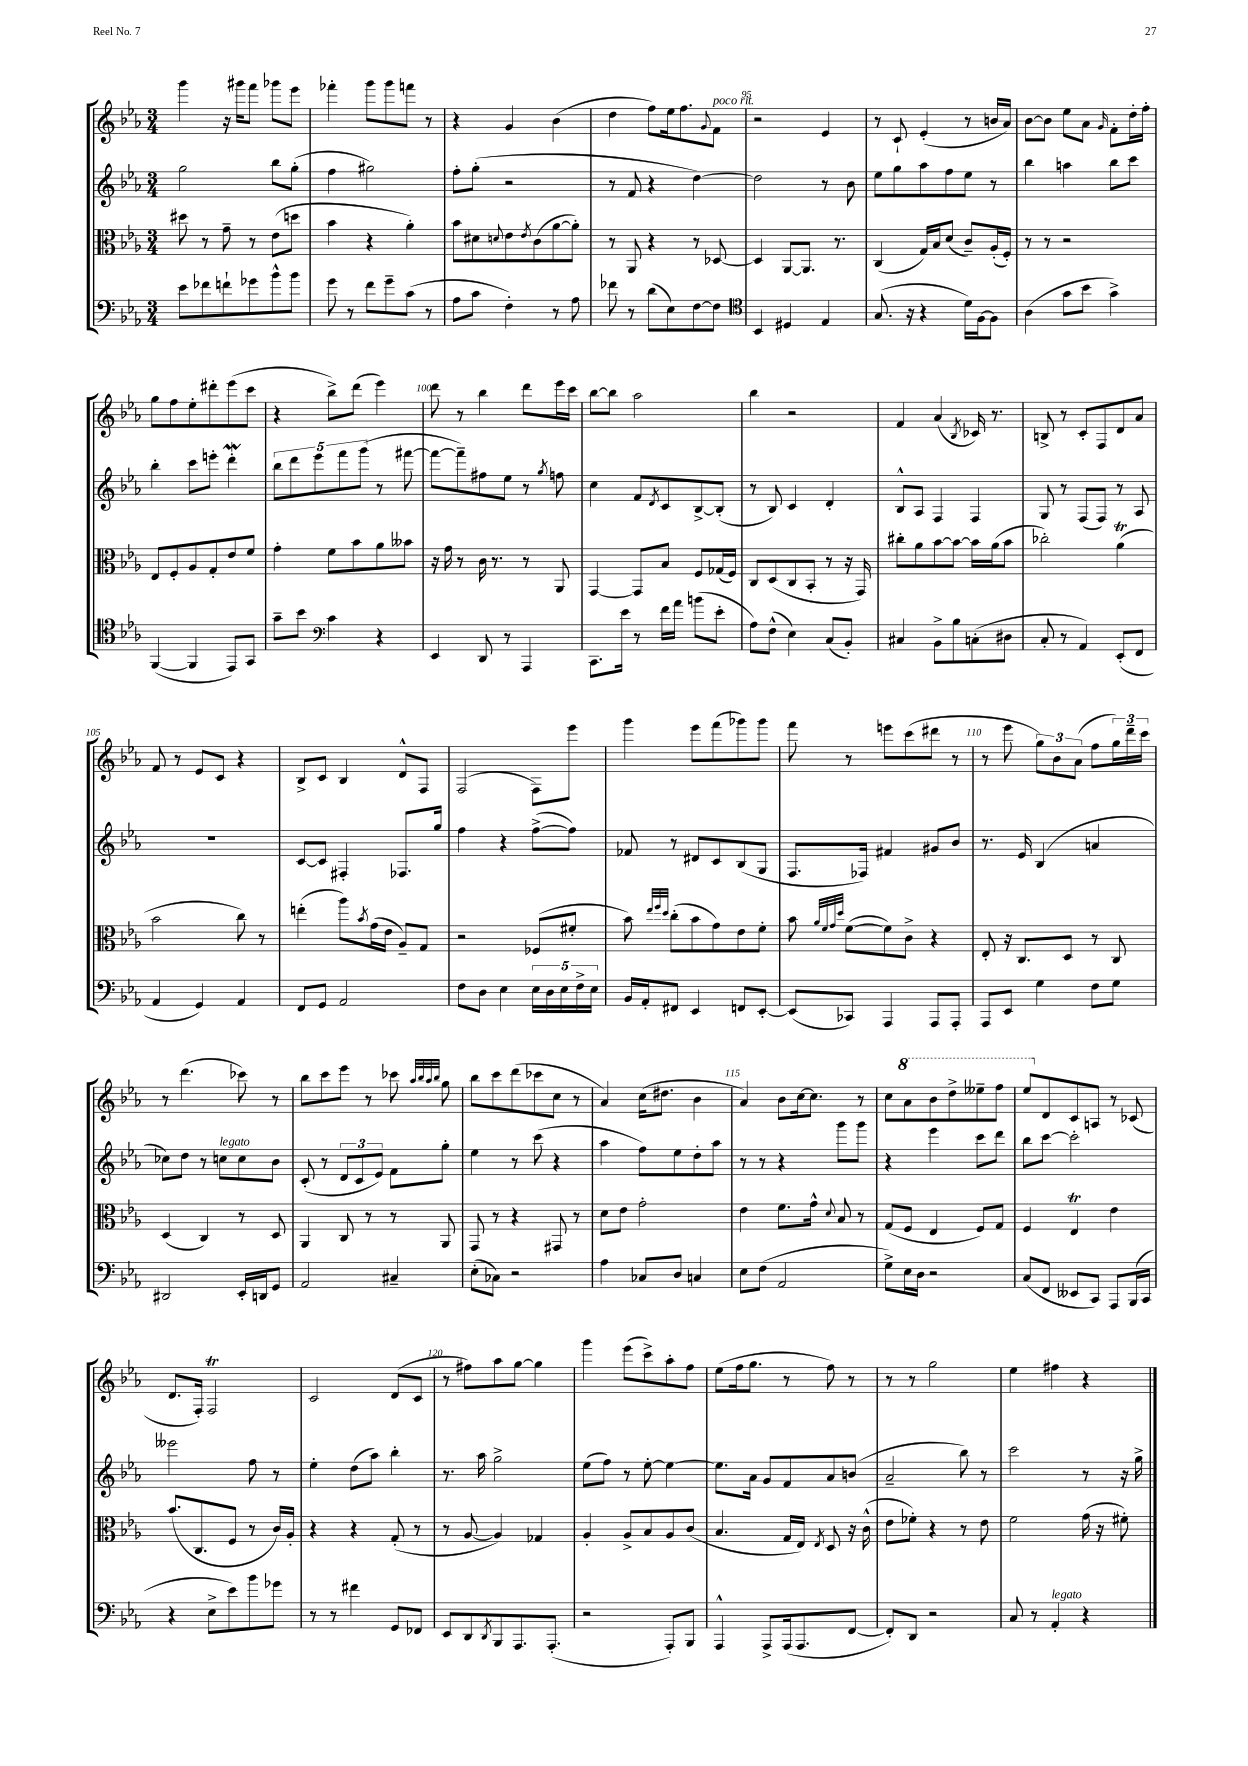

**kern	**kern	**kern	**kern
*part4	*part3	*part2	*part1
*staff4	*staff3	*staff2	*staff1
*clefF4	*clefC3	*clefG2	*clefG2
*k[b-e-a-]	*k[b-e-a-]	*k[b-e-a-]	*k[b-e-a-]
*M3/4	*M3/4	*M3/4	*M3/4
=91	=91	=91	=91
8e-\L	8dd#X\	2gg\	4ggg\
8f-X\	8r	.	.
8fn`\	8g~\	.	16r
.	.	.	16ggg#X\KL
8g-X\	8r	.	8fff\J
8b-^^\	(8e-\L	8bb-\L	8ggg-X\L
8b-\J	8ddn\J	(8gg'\J	8eee-\J
=92	=92	=92	=92
8g\	4b-\	4ff\	4fff-X'\
8r	.	.	.
8f\L	4r	2gg#X\)	8ggg\L
8g~\	.	.	8ggg\
(8c\J	4a-'\)	.	8fffn\J
8r	.	.	8r
=93	=93	=93	=93
8A-\L	8b-\L	8ff'\L	4r
8c\J	8d#X\	(8gg'\J	.
.	8qqdn/	.	.
4F'\)	8e-\	2r	4g/
.	8qe-/	.	.
.	(8c\	.	.
8r	[8a-\	.	(4b-\
8A-\	8a-'\J])	.	.
=94	=94	=94	=94
8f-X\	8r	8r	4dd\
8r	8AA-/	8f/	.
(8d\L	4r	4r	8ff\L)
8E-\)	.	.	16ee-\k
.	.	.	8.ff\
[8F\	8r	[4dd\)	.
.	.	.	8qqg/
!	!	!	!LO:TX:a:i:t=poco rit.
8F\J]	[8D-X/	.	8f\J
=95	=95	=95	=95
*clefC4	*	*	*
4BB-/	4D-/]	2dd\]	2r
4D#X/	[8AA-/L	.	.
.	8.AA-/J]	.	.
4E-/	.	8r	4e-/
.	8.r	.	.
.	.	8b-\	.
=96	=96	=96	=96
(8.G/	(4C/	8ee-\L	8r
.	.	8gg\	8c`/
16r	.	.	.
4r	16G/LL)	8aa-\	(4e-'/
.	16B-/J	.	.
.	(8d/J	8ff\	.
16d\LL)	8c~/L)	8ee-\J	8r
[16F\J	.	.	.
8F\J]	(16A-'/L	8r	16bn/LL
.	16F'/JJ)	.	16a-/JJ)
=97	=97	=97	=97
(4A-\	8r	4bb-\	[8b-\L
.	8r	.	8b-\J]
8g\L	2r	4aan\	8ee-\L
8b-\J	.	.	8a-\J
.	.	.	16qqg/
4g^\)	.	8bb-\L	8f'\L
.	.	8ccc\J	16dd'\L
.	.	.	16ff'\JJ
!!LO:LB:g=z
=98	=98	=98	=98
([4FF/	8E-/L	4bb-'\	8gg\L
.	8F'/	.	8ff\
4FF/]	8A-/	8ccc\L	8ee-'\
.	8G'/	8eeen'\J	8ddd#X'\
8EE-/L)	8e-/	4dddW'\	(8eee-\
8GG/J	8f/J	.	8ccc\J
=99	=99	=99	=99
8g~\L	4g'\	10bb-\L	4r
.	.	10ddd\	.
8b-\J	.	.	.
.	.	10eee-\	.
*clefF4	*	*	*
4c\	8f\L	.	8bb-^\L)
.	.	10fff\	.
.	8b-\	.	(8ddd\J
.	.	(10ggg\J	.
4r	8a-\	8r	4eee-\)
.	8b--X\J	[8fff#X\	.
=100	=100	=100	=100
4EE-/	16r	8fff#\L_	8ddd\
.	16g\	.	.
.	8r	8fff#~\])	8r
8DD/	16c\	8ff#X\	4bb-\
.	8.r	.	.
8r	.	8ee-\J	.
4AAA-/	8r	8r	8ddd\L
.	.	8qgg/	.
.	8AA-/	8ffn\	16eee-\L
.	.	.	16ccc\JJ
=101	=101	=101	=101
8.CC\L	[4GG/	4cc\	[8bb-\L
.	.	.	8bb-\J]
16e-\Jk	.	.	.
8r	8GG/L]	8f/L	2aa-\
.	.	8qd/	.
16f\LL	8B-/J	8c/	.
16a-\JJ	.	.	.
(8bn\L	8F/L	[8B-^/	.
8e-'\J	(16G-X/L	(8B-'/J]	.
.	16F/JJ)	.	.
=102	=102	=102	=102
8A-\L)	8C/L	8r	4bb-\
(8F^^\J	(8D/	8B-/)	.
4E-\)	8C/	4c/	2r
.	8BB-'/J	.	.
(8C/L	8r	4d'/	.
8BB-'/J)	16r	.	.
.	16GG/)	.	.
=103	=103	=103	=103
4C#X/	8cc#X'\L	8B-^^/L	4f/
.	8a-\	8A-/J	.
8BB-^\L	[8b-\	4F/	(4a-/
8B-\	8b-\J_	.	.
.	.	.	8qB-/
(8Cn'\	16b-\LL]	4F/	16c-X/)
.	(16a-\J	.	8.r
8D#X\J	8b-\J	.	.
=104	=104	=104	=104
8C'/	2cc-X'\)	8G/	8Bn^/
8r	.	8r	8r
4AA-/)	.	(8F/L	8c'/L
.	.	8F/J)	8F/
(8EE-'/L	(4a-T\	8r	8d/
8FF/J	.	8A-/	8a-/J
!!LO:LB:g=z
=105	=105	=105	=105
4AA-/	2b-\	2.r	8f/
.	.	.	8r
4GG/)	.	.	8e-/L
.	.	.	8c/J
4AA-/	8cc\)	.	4r
.	8r	.	.
=106	=106	=106	=106
8FF/L	(4een'\	[8c/L	8B-^/L
8GG/J	.	8c/J]	8c/J
2AA-/	8aa-\L)	4F#X'/	4B-/
.	8qb-/	.	.
.	(16g\L	.	.
.	16e-\JJ	.	.
.	8A-~/L)	8.F-X/L	8d^^/L
.	8G/J	.	8F/J
.	.	16gg/Jk	.
=107	=107	=107	=107
8F\L	2r	4ff\	(2F/
8D\J	.	.	.
4E-\	.	4r	.
20E-\LL	(8F-X/L	([8ff^\L	8F\L)
20D\	.	.	.
20E-\	.	.	.
.	8f#X'/J	8ff\J])	8eee-\J
20F^\	.	.	.
20E-\JJ	.	.	.
=108	=108	=108	=108
16BB-/LL	8b-\)	8f-X/	4ggg\
16AA-'/J	.	.	.
.	32qqee-/LLL	.	.
.	32qqff/	.	.
.	32qqdd/JJJ	.	.
8FF#X/J	(8cc'\L	8r	.
4EE-/	8b-\	8d#X/L	8eee-\L
.	8g\)	8c/	(8fff\
8FFn/L	8e-\	(8B-/	8ggg-X\)
[8EE-'/J	8f'\J	8G/J	8ggg-\J
=109	=109	=109	=109
(8EE-/L]	8b-\	8.F/L	8fff\
.	32qqa-/LLL	.	.
.	32qqf/	.	.
.	32qqg/	.	.
.	32qqdd/JJJ	.	.
8CC-X/J)	([8f\L	.	8r
.	.	16F-X/Jk)	.
4AAA-/	8f\])	4f#X/	8eeen\L
.	8c^\J	.	(8ccc\
8AAA-/L	4r	8g#X/L	8ddd#X\J
8AAA-'/J	.	8b-/J	8r
=110	=110	=110	=110
8AAA-/L	8E-'/	8.r	8r
8EE-/J	16r	.	8eee-\
.	8.C/L	16e-/	.
4G\	.	(4B-/	12gg\L)
.	.	.	12b-\
.	8D/J	.	.
.	.	.	(12a-\J
8F\L	8r	4an/	8ff\L
8G\J	8C/	.	24gg\L)
.	.	.	24ddd~\
.	.	.	24ccc\JJ
!!LO:LB:g=z
=111	=111	=111	=111
2DD#X/	(4D/	8cc-X\L)	8r
.	.	8dd\J	(4.ddd\
.	4C/)	8r	.
!	!	!LO:TX:a:i:t=legato	!
.	.	8ccn\L	.
16EE-'/LL	8r	8cc\	8ccc-X\)
16DDn/J	.	.	.
8GG/J	8D/	8b-\J	8r
=112	=112	=112	=112
2AA-/	4AA-/	(8c'/	8bb-\L
.	.	8r	8ccc\
.	8C/	12d/L	8eee-\J
.	.	12c/	.
.	8r	.	8r
.	.	12e-/J)	.
4C#X~/	8r	8f\L	8ccc-X\
.	.	.	32qqaa-/LLL
.	.	.	32qqbb-/
.	.	.	32qqaa-/
.	.	.	32qqbb-/JJJ
.	8AA-/	8gg'\J	8gg\
=113	=113	=113	=113
(8E-'\L	8GG/	4ee-\	8bb-\L
8C-X\J)	8r	.	8ccc\
2r	4r	8r	(8ddd\
.	.	(8ccc\	8ccc-X\
.	8GG#X/	4r	8cc\J
.	8r	.	8r
=114	=114	=114	=114
4A-\	8d\L	4aa-\	4a-/)
.	8e-\J	.	.
8C-X/L	2g'\	8ff\L)	(16cc\KL
.	.	.	8.dd#X\J
8D/J	.	8ee-\	.
4Cn/	.	8dd'\	4b-\
.	.	8aa-\J	.
=115	=115	=115	=115
8E-\L	4e-\	8r	4a-/)
(8F\J	.	8r	.
2AA-/	8.f\L	4r	8b-\L
.	.	.	[16cc\k
.	16g^^\Jk	.	8.cc\J]
.	8qqd/	.	.
.	8B-/	8ggg\L	.
.	8r	8ggg\J	8r
=116	=116	=116	=116
8G^\L)	(8G/L	4r	8cc\L
*	*	*	*8va
16E-\L	8F/J	.	8aa-\
16D\JJ	.	.	.
2r	4E-/	4eee-\	8bb-\
.	.	.	8ddd^\
.	8F/L)	8ccc\L	8eee--X~\
.	8G/J	8ddd\J	8fff\J
=117	=117	=117	=117
(8C/L	4F/	8bb-\L	8eee-/L
*	*	*	*X8va
8FF/J	.	[8ccc\J	8d/
8EE--X/L	4E-T/	2ccc'\]	8c/
8CC/J)	.	.	8An/J
8AAA-/L	4e-\	.	8r
(16BBB-/L	.	.	(8c-X/
16CC/JJ	.	.	.
!!LO:LB:g=z
=118	=118	=118	=118
4r	(8.b-/L	2eee--X\	8.d/L
.	8.C/	.	16F'/Jk)
8E-^\L	.	.	2FT/
8e-\)	8F/J	.	.
8b-\	8r	8ff\	.
8g-X\J	16c/LL)	8r	.
.	16A-'/JJ	.	.
=119	=119	=119	=119
8r	4r	4ee-'\	2c/
8r	.	.	.
4f#X\	4r	(8dd\L	.
.	.	8aa-\J)	.
8GG/L	(8G'/	4bb-'\	(8d/L
8FF-X/J	8r	.	8c/J
=120	=120	=120	=120
8EE-/L	8r	8.r	8r
8DD/	[8A-/	.	8ff#X\L)
.	.	16aa-\	.
8qDD/	.	.	.
8BBB-/	4A-/])	2gg^\	8aa-\
8.AAA-/	.	.	[8gg\J
.	4G-X/	.	4gg\]
(8.AAA-'/J	.	.	.
=121	=121	=121	=121
2r	4A-'/	(8ee-\L	4ggg\
.	.	8ff\J)	.
.	8A-^/L	8r	(8eee-\L
.	8B-/	[8ee-'\	8ccc^\)
8AAA-'/L)	8A-/	4ee-\_	8aa-'\
8BBB-/J	(8c/J	.	8ff\J
=122	=122	=122	=122
4AAA-^^/	4.B-/	8.ee-\L]	(8ee-\L
.	.	.	16ff\k
.	.	16a-\Jk	8.gg\J
8AAA-^/L	.	8g/L	.
(16AAA-/k	16G/LL	8f/	8r
8.AAA-/	16E-/JJ)	.	.
.	8qE-/	.	.
.	8D/	8a-/	8ff\)
[8FF/J	16r	(8bn/J	8r
.	(16c^^\	.	.
=123	=123	=123	=123
8FF'/L])	8e-\L	2a-~/	8r
8DD/J	8f-X'\J)	.	8r
2r	4r	.	2gg\
.	8r	8bb-\)	.
.	8e-\	8r	.
=124	=124	=124	=124
8C/	2f\	2ccc\	4ee-\
8r	.	.	.
!LO:TX:a:i:t=legato	!	!	!
4AA-'/	.	.	4ff#X\
4r	(16g\	8r	4r
.	16r	.	.
.	8f#X'\)	16r	.
.	.	16gg^\	.
==	==	==	==
*-	*-	*-	*-
